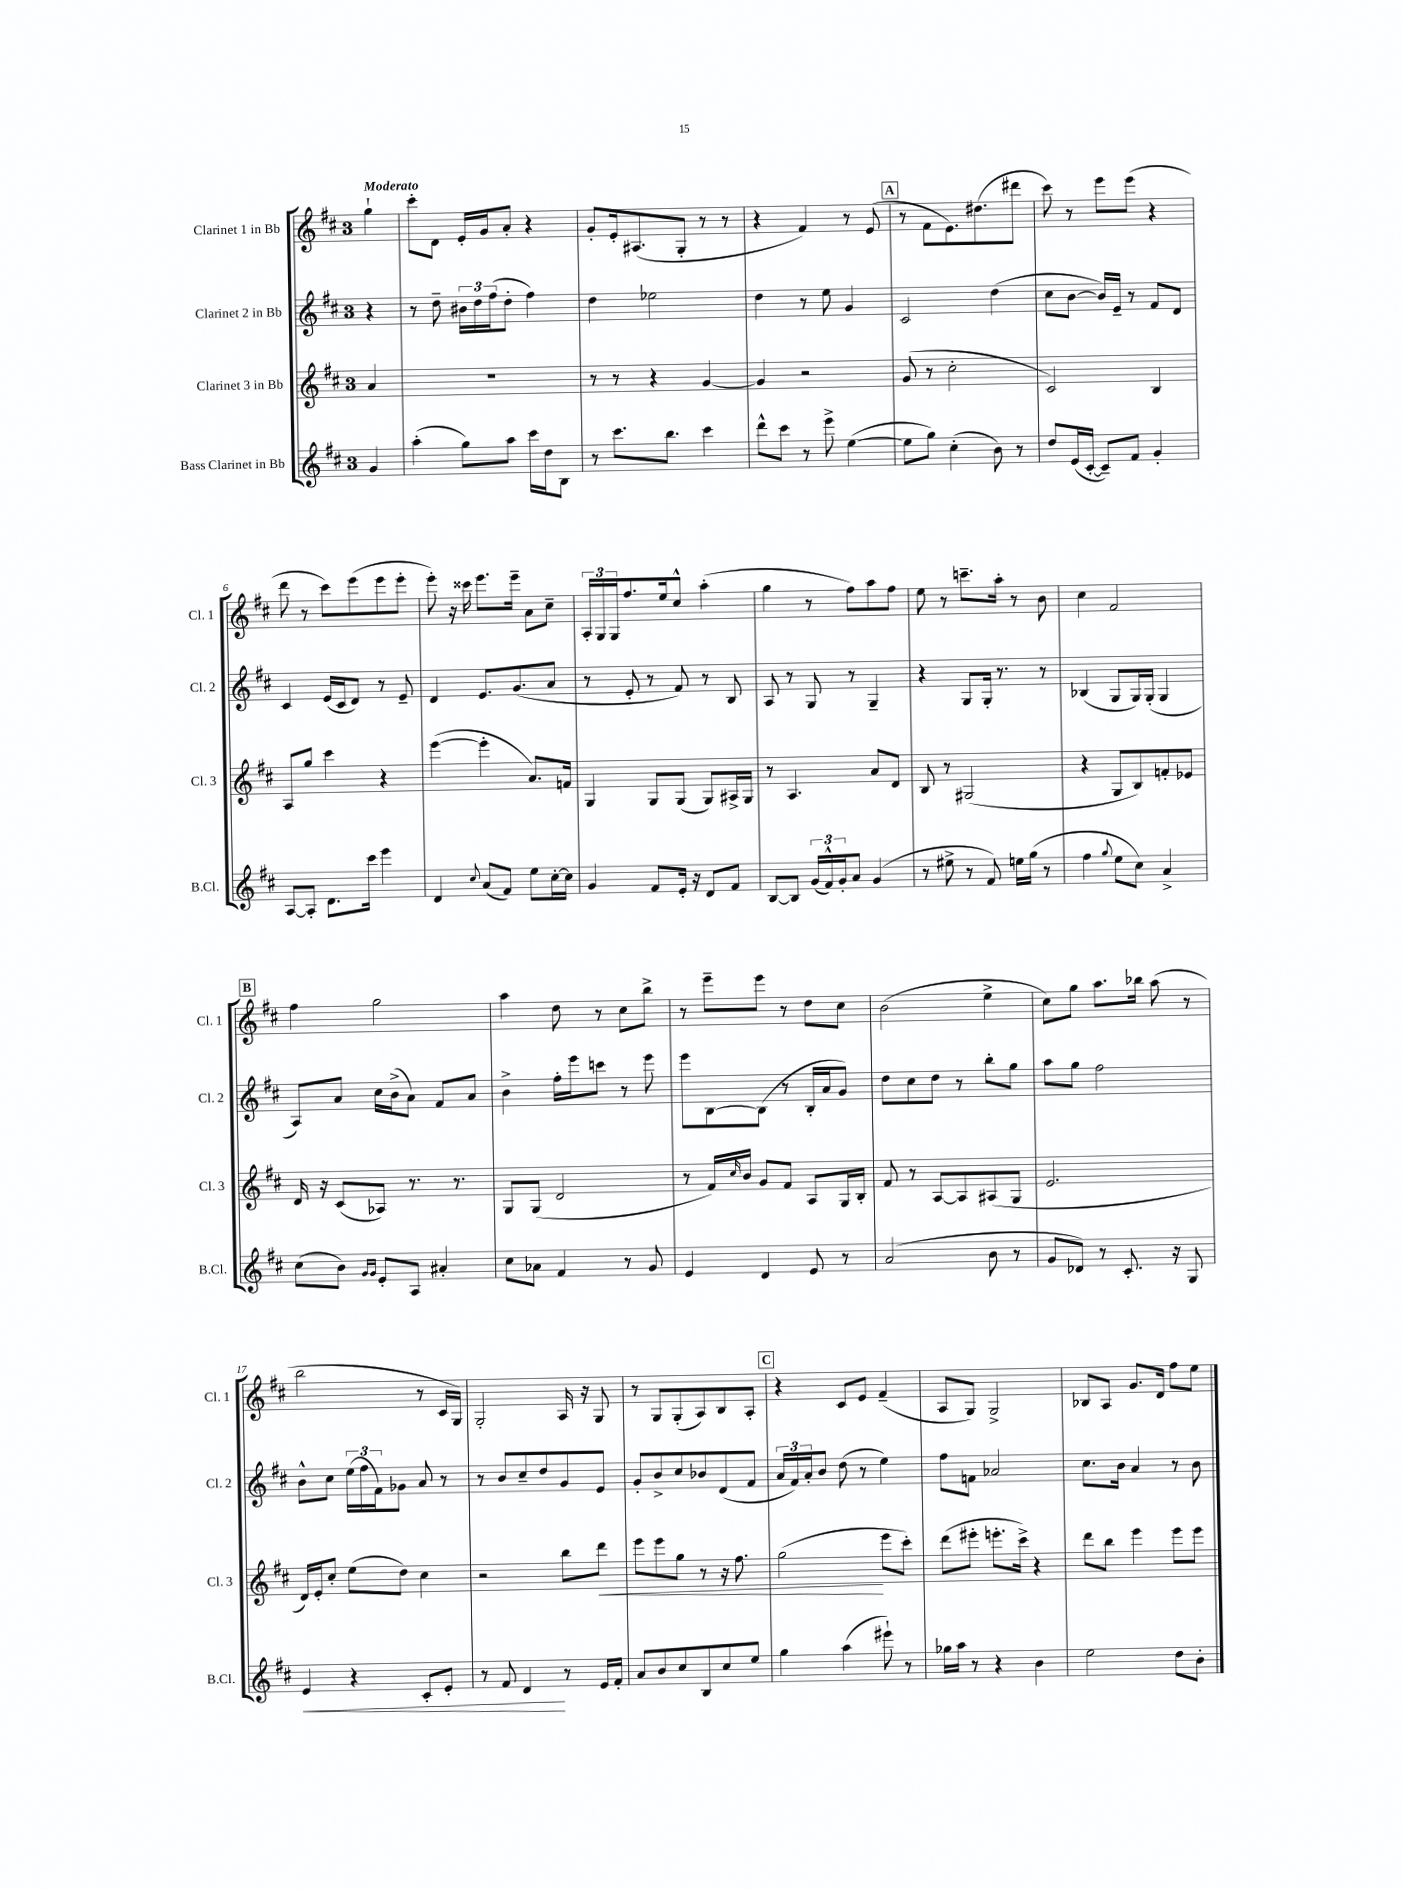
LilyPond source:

<<
\new StaffGroup <<
\new Staff = "s0" \with { instrumentName = "Clarinet 1 in Bb" shortInstrumentName = "Cl. 1" } {
    \clef treble \key d \major \once \override Staff.TimeSignature.style = #'single-digit \time 3/4 \partial 4 \tempo "Moderato"
    g''4-! |
    cis'''8-. d'8 e'16-. g'16 a'8-. r4 |
    g'8-. e'16-. ais8.( g8-. r8 r8 |
    r4 fis'4) r8 e'8( |
    \mark \markup { \box "A" } r8 fis'8 e'8.) dis''8.( dis'''8 |
    cis'''8) r8 e'''8 e'''8( r4 |
    d'''8 r8 cis'''8) e'''8( e'''8 e'''8-. |
    e'''8-.) r16 cisis'''16 e'''8. e'''16-- a'8 cis''8-- |
    \tuplet 3/2 { a16-. g16 g16 } fis''8. e''16 cis''8-^ a''4-.( |
    g''4 r8 fis''8) a''8 fis''8 |
    e''8 r8 c'''8.-- a''16-. r8 b'8 |
    cis''4 fis'2 |
    \mark \markup { \box "B" } fis''4 g''2 |
    a''4 d''8 r8 cis''8 b''8-> |
    r8 e'''8-- e'''8 r8 d''8 cis''8 |
    b'2( e''4-> |
    cis''8) g''8 a''8. bes''16 a''8( r8 |
    b''2 r8 cis'16 g16) |
    g2-. a16 r16 g8 |
    r8 g8 g8-.( a8) b8 a8-. |
    \mark \markup { \box "C" } r4 cis'8 e'8 fis'4--( |
    a8 g8) g2-> |
    bes8 a8 g'8. d'16 fis''8 e''8 \bar "|." |
}
\new Staff = "s1" \with { instrumentName = "Clarinet 2 in Bb" shortInstrumentName = "Cl. 2" } {
    \clef treble \key d \major \once \override Staff.TimeSignature.style = #'single-digit \time 3/4 \partial 4
    r4 |
    r8 d''8-- \tuplet 3/2 { bis'16 d''16 fis''16( } d''8-. fis''4) |
    d''4 ees''2 |
    d''4 r8 e''8 g'4 |
    \mark \markup { \box "A" } cis'2 d''4( |
    cis''8 b'8~ b'16) e'16-- r8 fis'8 d'8 |
    cis'4 e'16( cis'16 d'8) r8 e'8-- |
    d'4 e'8. g'8.( a'8 |
    r8 e'8-. r8 fis'8) r8 b8 |
    a8 r8 g8 r8 g4-- |
    r4 g8 g16-. r8. r8 |
    bes4( g8 g16) g16-.( g4 |
    \mark \markup { \box "B" } a8) a'8 cis''16 b'16->( a'8) fis'8 a'8 |
    b'4-> fis''16-. e'''16 c'''8 r8 e'''8 |
    e'''8 b8~ b8( r8 b16-. a'16 g'8) |
    d''8 cis''8 d''8 r8 b''8-. g''8 |
    a''8 g''8 fis''2 |
    b'8-^ cis''8 \tuplet 3/2 { e''16( fis''16 fis'16) } ges'8 a'8 r8 |
    r8 b'8 cis''8-- d''8 g'8 e'8 |
    g'8-. b'8-> cis''8 bes'8 d'8( fis'8 |
    \mark \markup { \box "C" } \tuplet 3/2 { a'16 fis'16) a'16-. } b'8 d''8( r8 e''4) |
    fis''8 f'8 aes'2 |
    cis''8. b'16 a'4 r8 b'8 \bar "|." |
}
\new Staff = "s2" \with { instrumentName = "Clarinet 3 in Bb" shortInstrumentName = "Cl. 3" } {
    \clef treble \key d \major \once \override Staff.TimeSignature.style = #'single-digit \time 3/4 \partial 4
    a'4 |
    R2. |
    r8 r8 r4 g'4~ |
    g'4 r2 |
    \mark \markup { \box "A" } g'8( r8 cis''2-. |
    cis'2) b4 |
    a8 g''8 cis'''4 r4 |
    e'''4~( e'''4-. a'8.) f'16 |
    g4 g8 g8( g8) ais16-> g16 |
    r8 a4. a'8 d'8 |
    b8 r8 gis2( |
    r4 g8 b8) f'8-. ees'8 |
    \mark \markup { \box "B" } d'16 r16 cis'8( aes8) r8. r8. |
    g8 g8( d'2 |
    r8 fis'16) \grace { cis''16 } b'16 g'8 fis'8 a8 g16 b16-. |
    fis'8 r8 a8~ a8 ais8( g8 |
    e'2. |
    d'16) e'16-. cis''8-. e''8( d''8) cis''4 |
    r2 b''8 d'''8\< |
    e'''8 e'''8 g''8 r8 r16 fis''8. |
    \mark \markup { \box "C" } g''2\!( e'''8 cis'''8-.) |
    d'''8( eis'''8-. e'''8.-. cis'''16->) r4 |
    d'''8 b''8 e'''4 e'''8 e'''8 \bar "|." |
}
\new Staff = "s3" \with { instrumentName = "Bass Clarinet in Bb" shortInstrumentName = "B.Cl." } {
    \clef treble \key d \major \once \override Staff.TimeSignature.style = #'single-digit \time 3/4 \partial 4
    g'4 |
    a''4-.( g''8) a''8 cis'''16 d''16 b8 |
    r8 cis'''8. b''8. cis'''4 |
    d'''8-^ cis'''8 r8 e'''8-> e''4~( |
    \mark \markup { \box "A" } e''8 g''8) cis''4-.( b'8) r8 |
    d''8 e'16( cis'16~-. cis'8--) fis'8 g'4-. |
    a8~ a8-. d'8. cis'''16 e'''4 |
    d'4 \appoggiatura { cis''8 } a'8( fis'8) e''8 cis''16~-. cis''16 |
    g'4 fis'8 e'16-. r16 d'8 fis'8 |
    b8~ b8 \tuplet 3/2 { g'16( fis'16-^) g'16-. } a'8 g'4( |
    r8 eis''8-> r8 fis'8) e''16 g''16( r8 |
    fis''4 \appoggiatura { g''8 } e''8 cis''8) a'4-> |
    \mark \markup { \box "B" } cis''8( b'8) \grace { g'16 g'16 } e'8-. a8 ais'4-. |
    cis''8 aes'8 fis'4 r8 g'8 |
    e'4 d'4 e'8 r8 |
    a'2( b'8 r8 |
    g'8 des'8) r8 cis'8.-. r16 g8 |
    e'4\< r4 cis'8-. e'8-. |
    r8 fis'8 d'4\! r8 e'16 fis'16-. |
    a'8 b'8 cis''8 b8 cis''8 e''8 |
    \mark \markup { \box "C" } g''4 a''4( eis'''8-!) r8 |
    ges''16 a''16 r8 r4 b'4 |
    e''2 d''8 b'8-. \bar "|." |
}
>>
>>
